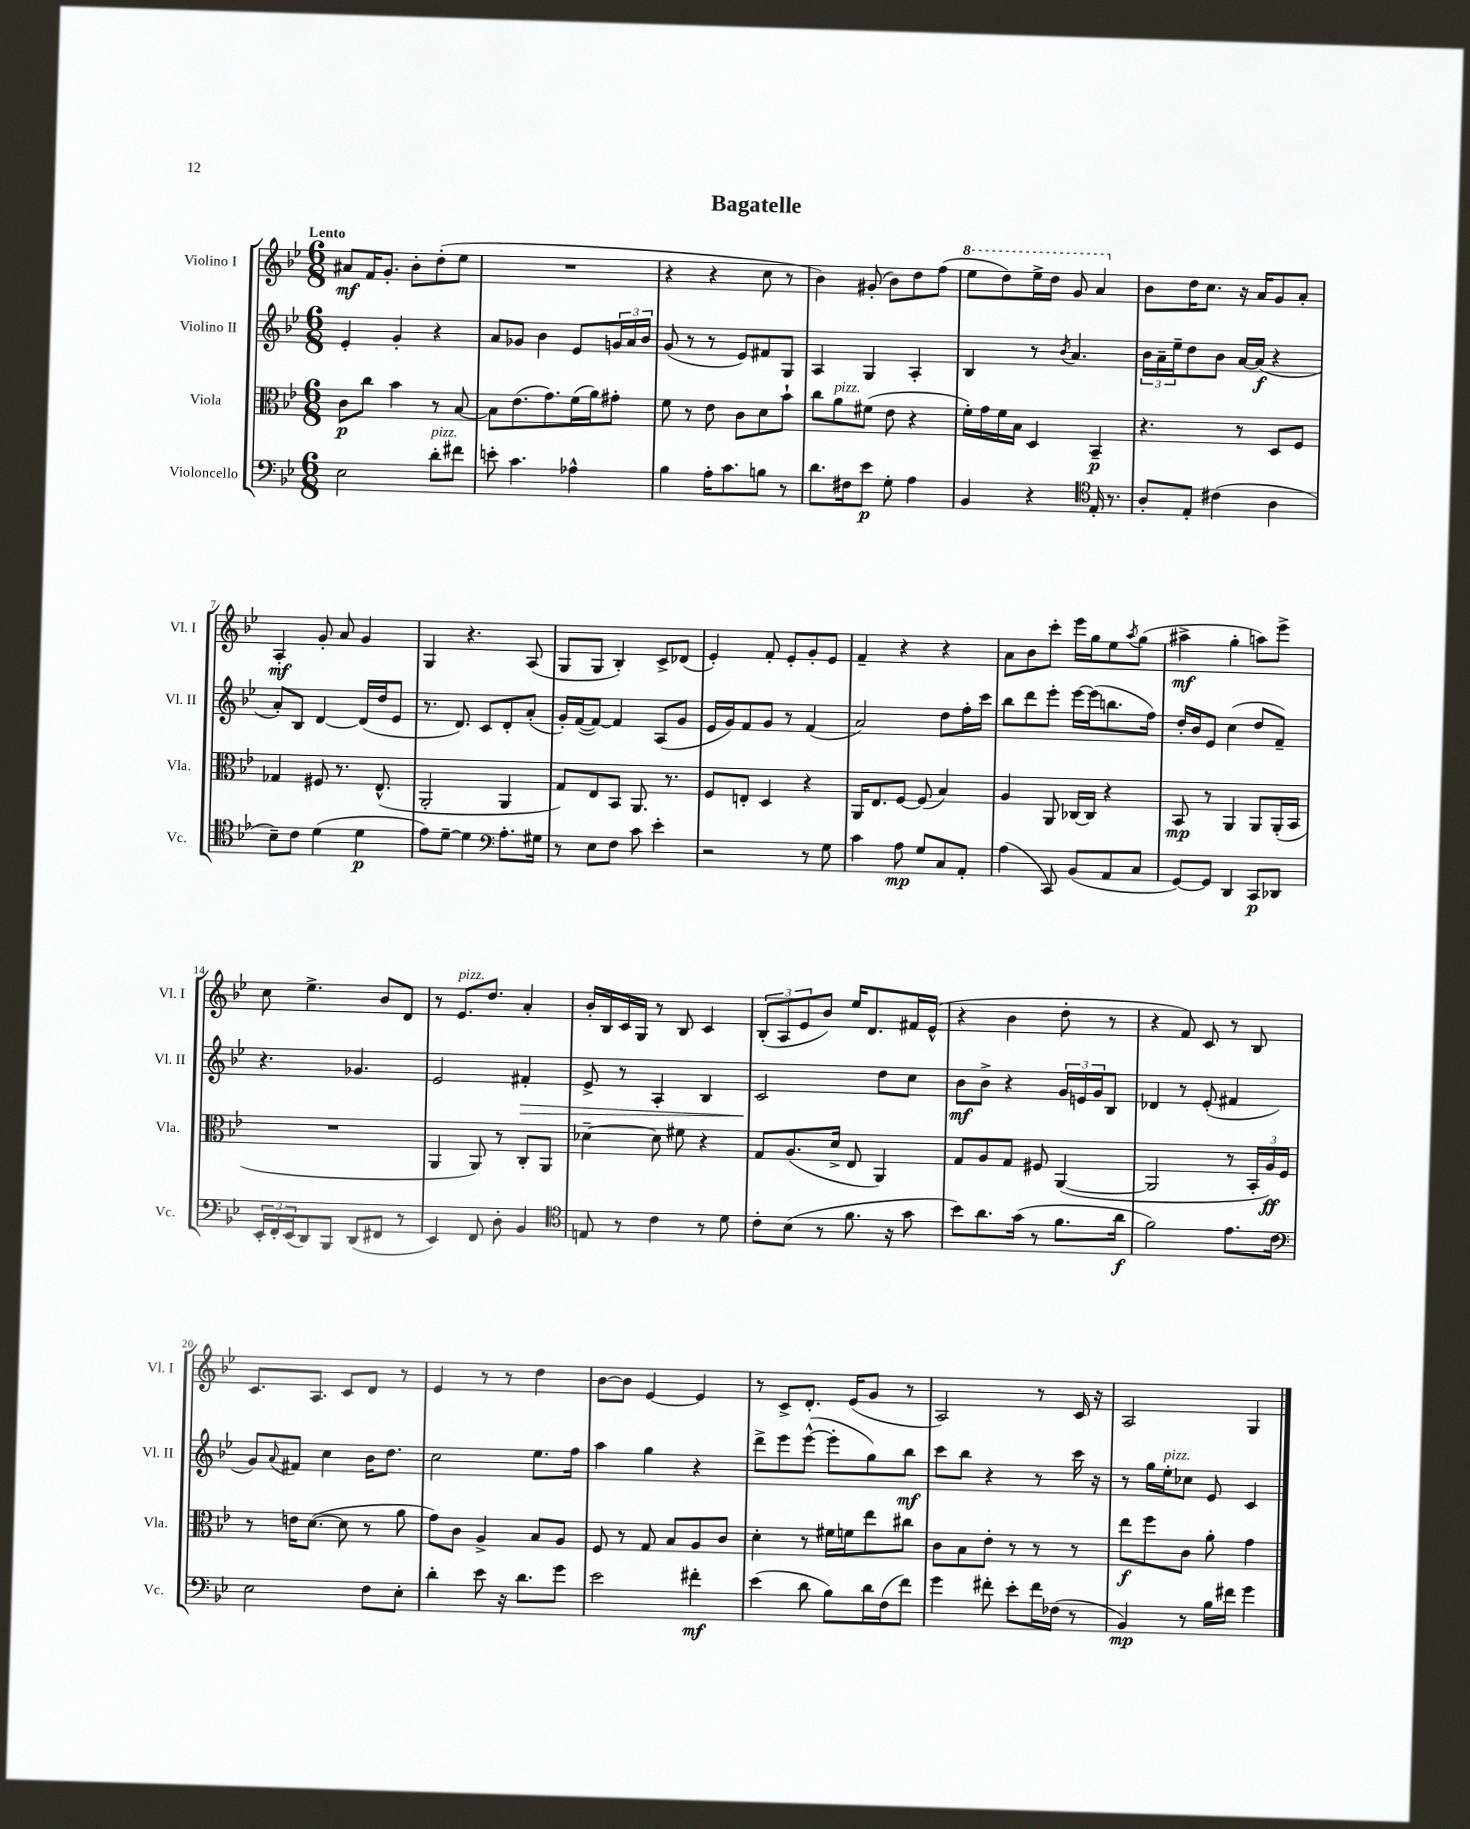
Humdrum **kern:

**kern	**kern	**kern	**kern
*staff4	*staff3	*staff2	*staff1
*clefF4	*clefC3	*clefG2	*clefG2
*k[b-e-]	*k[b-e-]	*k[b-e-]	*k[b-e-]
*M6/8	*M6/8	*M6/8	*M6/8
2E-\	8c\L	4e-'/	8a#/L
.	8cc\J	.	16f/K
.	.	.	8.g'/J
.	4b-\	4g'/	.
.	.	.	8b-'\L
8d'\L	8r	4r	(8dd'\
8f#\J	[8B-/	.	8ee-\J
=	=	=	=
8e'\	8B-\]L	8a/L	2.r
4.c\	(8.e-\	8g-/J	.
.	.	4b-\	.
.	8.g\)	.	.
4A-^^\	(16f\L	8e-/L	.
.	16a\J)	.	.
.	8g#'\J	24g/L	.
.	.	24a/	.
.	.	24b-/JJ	.
=	=	=	=
4B-\	8f\	(8g/	4r
.	8r	8r	.
16A'\LK	8e-\	8r	4r
8.c\	.	.	.
.	8c\L	8e-/L)	.
8B\J	8d\	8f#/	8cc\
8r	8b-`\J	8G/J	8r
=	=	=	=
8.d\L	8cc\L	4A/	4b-\)
.	8a\	.	.
16F#\k	.	.	.
8e-\J	(8f#\J	4G/	(8g#'/
8G'\	8e-\	.	8b-\L)
4A\	4r	4A'/	8dd\
.	.	.	(8ff\J
=	=	=	=
4BB-/	16f'\LL)	4B-/	8eee-\L
.	16g\	.	.
.	16f\	.	8ddd\)
.	16B-\JJ	.	.
4r	4D/	8r	16eee-^\L
.	.	.	16ddd\JJ
.	.	8qb-/	.
.	.	4.a/	8gg/
*clefC4	*	*	*
16E-'/	4BB-~/	.	4aa/
8.r	.	.	.
=	=	=	=
8A'/L	4.r	24b-\LL	8b-\L
.	.	24a~\	.
.	.	24ee-~\J	.
8E-'/J	.	8dd\	16dd\K
.	.	.	8.cc\J
(4c#\	.	8b-\J	.
.	8r	[16a/LL	16r
.	.	(16a/]JJ	16a/LK
4A\	8D/L	4r	8g/
.	8F/J	.	8a'/J
=	=	=	=
8B-~\L)	4G-/	8a'/L)	4A'/
8c\J	.	8B-/J	.
(4d\	8F#/	[4d/	8g'/
.	8.r	.	8a/
4d\	.	(16d/]LL	4g/
.	(8.E-^^/	16dd/J	.
.	.	8e-/J	.
=	=	=	=
8e-\L)	2AA'/	8.r	4G/
[8d~\J	.	.	.
.	.	8.d/)	.
4d\]	.	.	4.r
.	.	8c/L	.
*clefF4	*	*	*
8.A'\L	4AA/	8d'/	.
.	.	(8a'/J	(8A/
16G#\Jk	.	.	.
=	=	=	=
8r	8G/L)	16g'/LL)	8G/L
.	.	([16f/J	.
8E-\L	8E-/	8f/_J)	8G/J
8F\J	8BB-/J	4f/]	4B-'/)
8c\	8.AA/	.	.
4e-'\	.	(8A/L	8c^/L
.	8.r	.	.
.	.	8g/J	(8d-/J
=	=	=	=
2r	8F/L	16e-/LL	4e-'/)
.	.	16g/J)	.
.	8E'/J	8f/	.
.	4D/	8g/J	8f'/
.	.	8r	8e-'/L
8r	4r	(4f/	8g'/
8G\	.	.	8e-/J
=	=	=	=
4c\	16AA/LK	2a/)	4f~/
.	8.E-/	.	.
8A\	[8F/J	.	4r
8G/L	(8F/]	.	.
8C/	4B-/)	8dd\L	4r
8AA'/J	.	16ff'\L	.
.	.	16ccc\JJ	.
=	=	=	=
(4A\	4A/	8bb-\L	8a\L
.	.	8ddd\	8b-\
8CC/)	8AA/	8eee-'\J	8ccc'\J
(8BB-/L	[16C-/LL	[16eee-\LL	16eee-\LL
.	16C-/]JJ	(16eee-\]J	16gg\J
8AA/	4r	8.bb\	8ee-\
.	.	.	8qaa/
8C/J	.	.	(8gg\J
.	.	16ff\Jk)	.
=	=	=	=
[8GG/L)	8BB-/	16dd'/LL	4aa#^\
.	.	16b-/J	.
8GG/]J	8r	8e-/J	.
4DD/	4AA/	(4cc\	4gg'\
8CC/L	8AA/L	8dd/L	8aa\L)
8DD-/J	(16AA'/L	8f~/J)	8eee-^\J
.	16BB-/JJ	.	.
=	=	=	=
24EE-'/LL	2.r	4.r	8cc\
24FF'/	.	.	.
(24EE-/J	.	.	.
8DD/)	.	.	4.ee-^\
8BBB-/J	.	.	.
(8DD/L	.	4.g-/	.
8FF#/J	.	.	8b-/L
8r	.	.	8d/J
=	=	=	=
4EE-/)	4AA/	2e-/	8r
.	.	.	8.e-/L
8FF/	8AA/)	.	.
.	.	.	8.dd/J
8D'\	8r	.	.
4BB-/	8C'/L	4f#'/	4a'/
.	8AA/J	.	.
=	=	=	=
*clefC4	*	*	*
8E/	[4d-~\	8e-^/	16b-'/LL
.	.	.	16B-/
8r	.	8r	16c/
.	.	.	16G/JJ
4c\	8d-\]	4A'/	8r
.	8f#\	.	8B-/
8r	4r	4B-/	4c/
8d\	.	.	.
=	=	=	=
8c'\L	8G/L	2c/	(12B-'/L
.	.	.	12A/
(8B-\J	(8.A/	.	.
.	.	.	12e-/
8r	.	.	8b-/J)
.	16d^/Jk	.	.
8.f\	8E-/	.	16ee-/LK
.	.	.	8.d/
.	4AA/)	8dd\L	.
16r	.	.	.
8g\	.	8cc\J	16f#/L
.	.	.	(16e-^^/JJ
=	=	=	=
8b-\L)	8G/L	8b-\L	4r
8.a\	8A/	8b-^\J	.
.	8G/J	4r	4b-\
(16g\Jk	.	.	.
8r	8F#/	.	.
8.f\L	([4AA/	24g/LL	8dd'\
.	.	24e/	.
.	.	24g/J	.
.	.	8B-/J	8r
16a\Jk	.	.	.
=	=	=	=
2f\)	2AA/]	4d-/	4r
.	.	8r	8f/)
.	.	(8e-'/	8c/
8.e-\L	8r	4f#/	8r
.	24BB-'/LL	.	8B-/
.	24A/)	.	.
16c\Jk	.	.	.
.	24F/JJ	.	.
=	=	=	=
*clefF4	*	*	*
2E-\	8r	8g/L)	8.c/L
.	.	8qqa/	.
.	16e\LK	8f#/J	.
.	([8.d\J	.	8.A/J
.	.	4cc\	.
.	8d\]	.	8c/L
8F\L	8r	16b-\LK	8d/J
.	.	8.dd\J	.
8E-'\J	8a\	.	8r
=	=	=	=
4d'\	8g\L)	2cc\	4e-/
.	8c\J	.	.
8e-\	4A^/	.	8r
16r	.	.	8r
8.d\L	.	.	.
.	8B-/L	8.ee-\L	4dd\
8g\J	8A/J	.	.
.	.	16ff\Jk	.
=	=	=	=
2e-\	8F/	4aa\	[8b-\L
.	8r	.	8b-\]J
.	8G/	4gg\	[4e-/
.	8B-/L	.	.
4f#'\	8A/	4r	4e-/]
.	8c/J	.	.
=	=	=	=
(4e-\	4d'\	8ddd^\L	8r
.	.	8eee-\	8c^/L
8d\	8r	([8eee-^^\J	8.d'/J
8B-\L)	16f#\LL	8eee-'\]L	.
.	16f\J	.	(16e-/LK
16d\L	8ee-\	8gg\)	8g/J
(16F\J	.	.	.
8f\J)	8cc#\J	8bb-\J	8r
=	=	=	=
4g\	8c\L	8ccc\L	2A/)
.	8B-\	8bb-\J	.
8f#'\	8e-'\J	4r	.
8e-'\L	8r	.	.
16f#\L	8r	8r	8r
(16F-\JJ	.	.	.
8r	8r	16ccc\	16c/
.	.	16r	16r
=	=	=	=
4BB-/)	8ee-\L	8r	2A/
.	8ff\	16gg\LL	.
.	.	16ee-'\J	.
8r	8c\J	8cc-\J	.
16B-\LL	8a'\	8e-/	.
16f#\JJ	.	.	.
4g\	4g\	4c/	4G/
==	==	==	==
*-	*-	*-	*-
